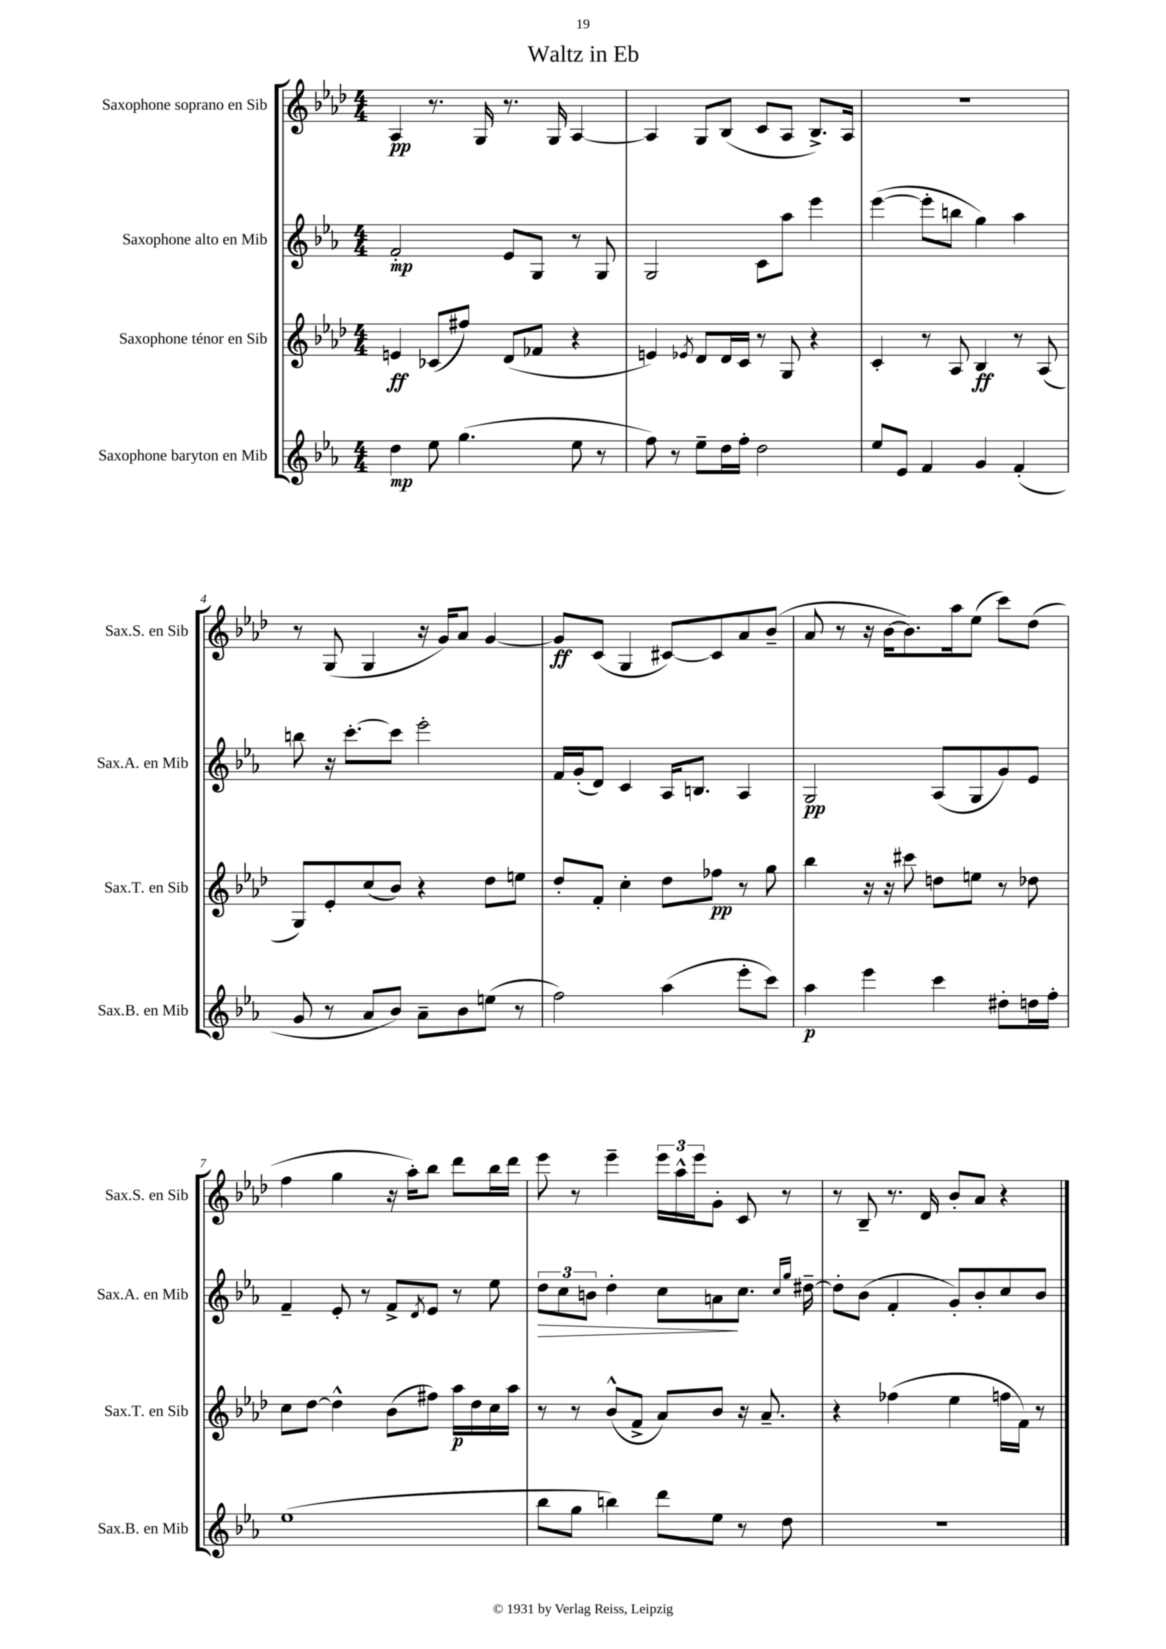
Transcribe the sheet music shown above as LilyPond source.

\header { title = "Waltz in Eb" }
<<
\new StaffGroup <<
\new Staff = "s0" \with { instrumentName = "Saxophone soprano en Sib" shortInstrumentName = "Sax.S. en Sib" } {
    \clef treble \key aes \major \numericTimeSignature \time 4/4
    aes4\pp r8. g16 r8. g16 aes4~ |
    aes4 g8 bes8( c'8 aes8 bes8.->) aes16 |
    R1 |
    r8 g8( g4 r16 g'16) aes'8 g'4~ |
    g'8\ff c'8( g4 cis'8~) cis'8 aes'8 bes'8--( |
    aes'8 r8 r16 bes'16~ bes'8.) aes''16 ees''8( c'''8) des''8( |
    f''4 g''4 r16 aes''16-.) bes''8 des'''8 bes''16 des'''16 |
    ees'''8 r8 ees'''4-- \tuplet 3/2 { ees'''16 aes''16-^ ees'''16 } g'8-. c'8 r8 |
    r8 bes8-- r8. des'16 bes'8-. aes'8 r4 \bar "|." |
}
\new Staff = "s1" \with { instrumentName = "Saxophone alto en Mib" shortInstrumentName = "Sax.A. en Mib" } {
    \clef treble \key ees \major \numericTimeSignature \time 4/4
    f'2-.\mp ees'8 g8 r8 g8 |
    g2 c'8 aes''8 ees'''4 |
    ees'''4~( ees'''8-. b''8 g''4) aes''4 |
    b''8 r16 c'''8.~-. c'''8 ees'''2-. |
    f'16 g'16-.( d'8) c'4 aes16 b8. aes4 |
    g2\pp aes8( g8 g'8) ees'8 |
    f'4-- ees'8-. r8 f'8-> \acciaccatura { d'8 } ees'8 r8 ees''8 |
    \tuplet 3/2 { d''8\> c''8 b'8 } d''4-. c''8 a'8\! c''8. \grace { c''16 g''16 } dis''16~-- |
    dis''8-. bes'8( f'4-. g'8-.) bes'8-. c''8 bes'8 \bar "|." |
}
\new Staff = "s2" \with { instrumentName = "Saxophone ténor en Sib" shortInstrumentName = "Sax.T. en Sib" } {
    \clef treble \key aes \major \numericTimeSignature \time 4/4
    e'4\ff ces'8( fis''8) des'8( fes'8 r4 |
    e'4) \acciaccatura { ees'8 } des'8 des'16 c'16 r8 g8 r4 |
    c'4-. r8 aes8 bes4\ff r8 aes8( |
    g8) ees'8-. c''8( bes'8) r4 des''8 e''8 |
    des''8-. f'8-. c''4-. des''8 fes''8\pp r8 g''8 |
    bes''4 r16 r16 cis'''8 d''8 e''8 r8 des''8 |
    c''8 des''8~ des''4-^ bes'8( fis''8) aes''16\p des''16 c''16 aes''16 |
    r8 r8 bes'8-^( f'8-> aes'8) bes'8 r16 aes'8.-- |
    r4 fes''4( ees''4 f''16 f'16) r8 \bar "|." |
}
\new Staff = "s3" \with { instrumentName = "Saxophone baryton en Mib" shortInstrumentName = "Sax.B. en Mib" } {
    \clef treble \key ees \major \numericTimeSignature \time 4/4
    d''4\mp ees''8 g''4.( ees''8 r8 |
    f''8) r8 ees''8-- d''16 f''16-. d''2 |
    ees''8 ees'8 f'4 g'4 f'4-.( |
    g'8 r8 aes'8 bes'8) aes'8-- bes'8 e''8( r8 |
    f''2) aes''4( ees'''8-. c'''8) |
    aes''4\p ees'''4 c'''4 dis''8-. d''16 f''16-. |
    ees''1( |
    bes''8 g''8 b''4) d'''8 ees''8 r8 d''8 |
    r1 \bar "|." |
}
>>
>>
